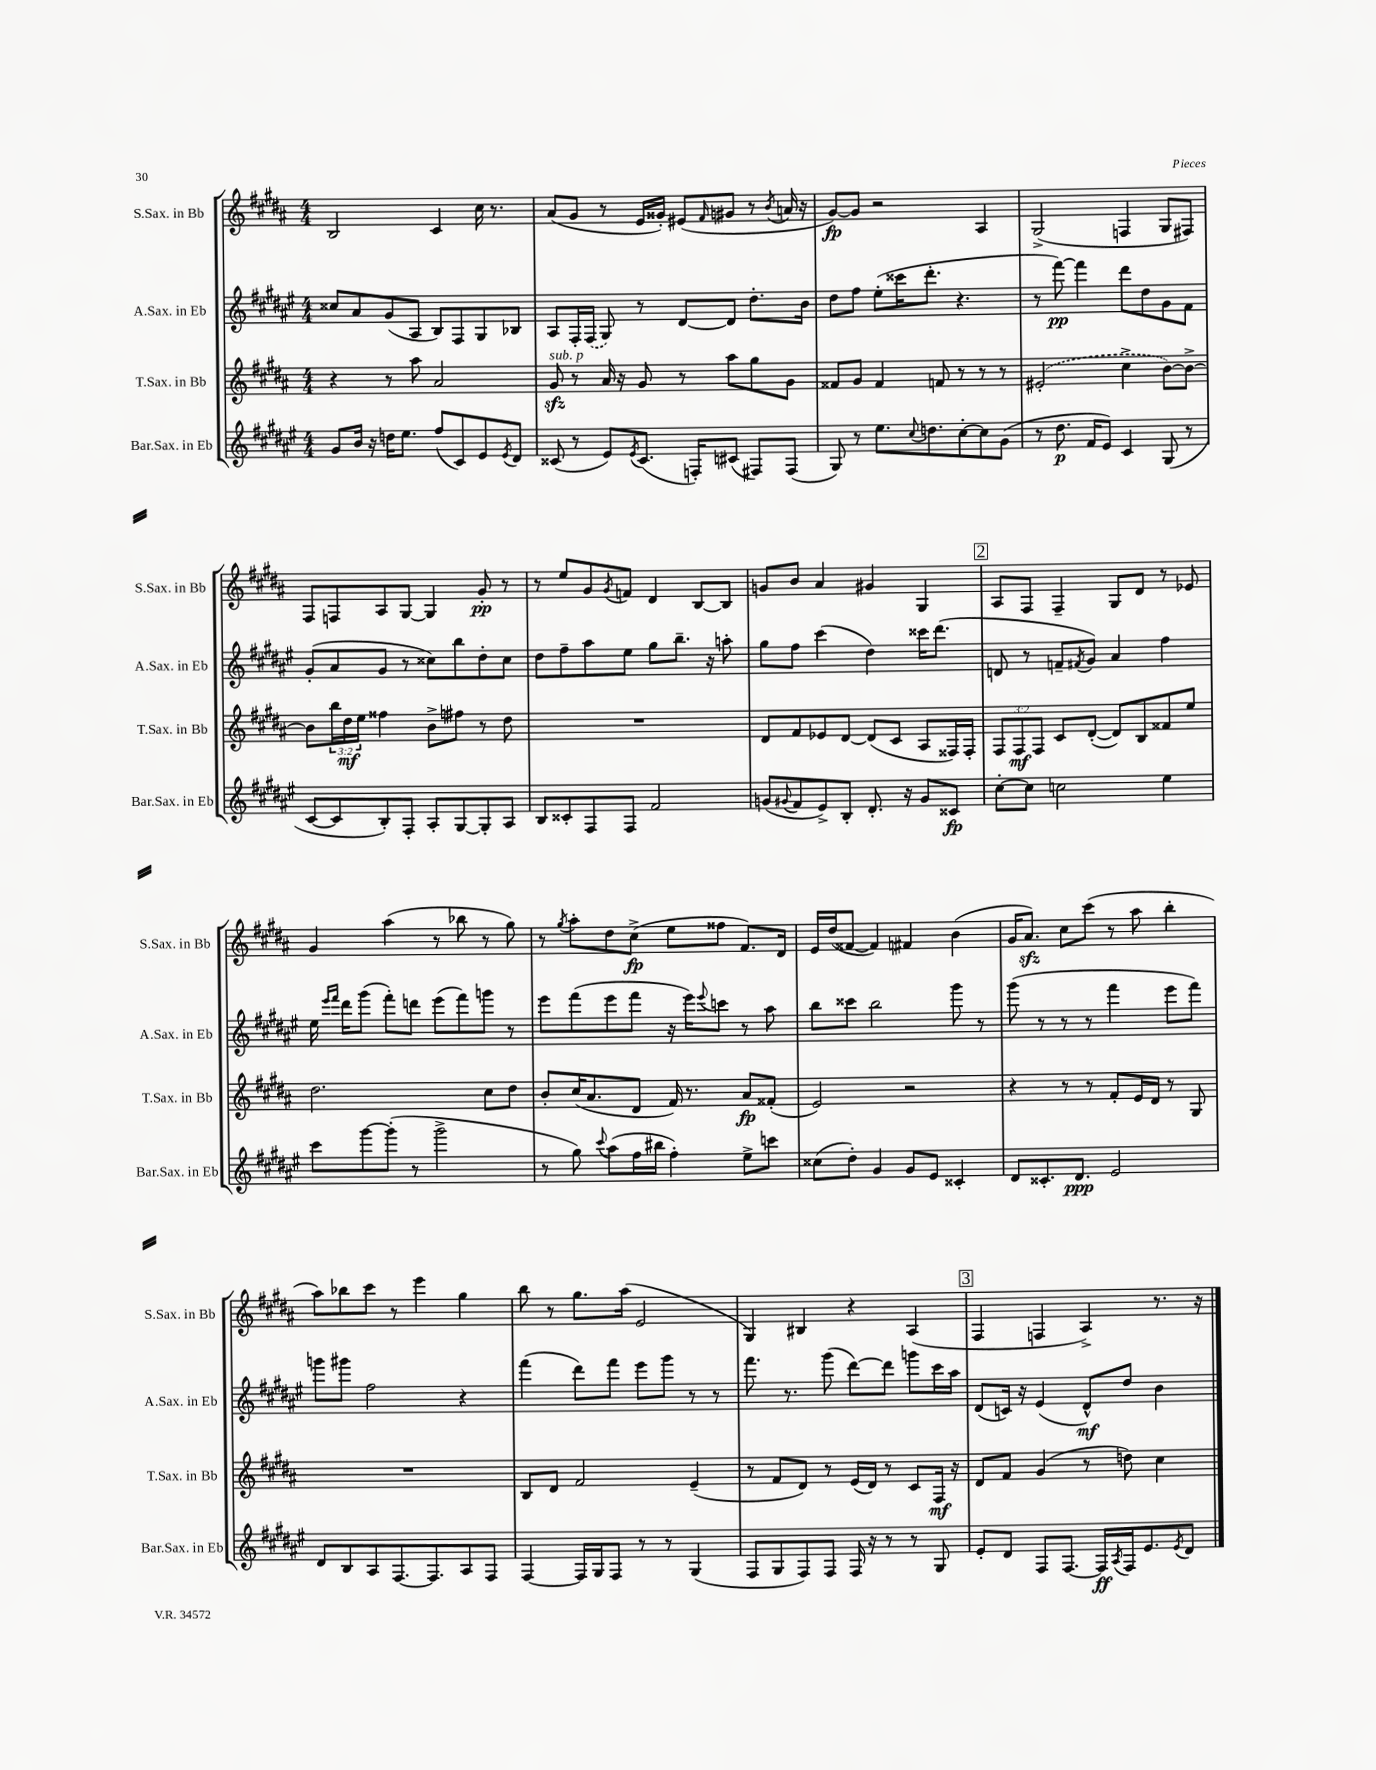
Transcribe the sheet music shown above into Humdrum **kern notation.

**kern	**kern	**kern	**kern
*staff4	*staff3	*staff2	*staff1
*clefG2	*clefG2	*clefG2	*clefG2
*k[f#c#g#d#a#e#]	*k[f#c#g#d#a#]	*k[f#c#g#d#a#e#]	*k[f#c#g#d#a#]
*M4/4	*M4/4	*M4/4	*M4/4
8g#	4r	8cc##	2B
16b	.	8a#	.
16r	.	.	.
16dd	8r	(8g#	.
8.ee#	.	.	.
.	8aa#	8A#	.
(8ff#	2a#	8B)	4c#
8c#)	.	8F#	.
8e#	.	8G#	16cc#
.	.	.	8.r
8qe#	.	.	.
8d#	.	8B-	.
=	=	=	=
(8c##	8g#	8A#	(8a#
8r	8r	16F#'	8g#
.	.	(16F#	.
8e#)	16a#	8G#)	8r
.	16r	.	.
8qe#	.	.	.
(8.c##	8g#	8r	16e
.	.	.	16g##')
.	8r	[8d#	(8e#
16F')	.	.	.
.	.	.	16qqf#
(8c#	8aa#	8d#]	8g#
8F#)	8gg#	8.dd#'	8r
.	.	.	8qb
(8F#	8g#	.	16a
.	.	16b	16r
=	=	=	=
8G#)	8f##	8dd#	[8g#)
8r	8g#	8ff#	8g#]
8.ee#	4f##	(8ee#'	2r
.	.	16ccc##	.
8qqcc#	.	.	.
8.dd	.	8.ddd#'	.
.	8f	.	.
[8cc#'	8r	4.r	.
8cc#]	8r	.	4A#
(8g#	8r	.	.
=	=	=	=
8r	(2e#'	8r	(2G#^
8.dd#	.	[8fff#)	.
.	.	4fff#]	.
16f#	.	.	.
8e#)	.	.	.
4c#	4cc#^	8ddd#	4F
.	.	8dd#	.
(8G#	[8b)	8g#	8G#
8r	8b^_	8f#	8F#)
=	=	=	=
[8c#	8b]	(8g#'	8F#
8c#]	24bb	8a#	8F
.	24dd#	.	.
.	24ee	.	.
8B')	4ff##	8g#	8A#
8F#'	.	8r	[8G#
8A#'	8b^	8cc##)	4G#]
[8G#	8ff#	8bb	.
8G#']	8r	8dd#'	8g#'
8A#	8dd#	8cc##	8r
=	=	=	=
8B	1r	8dd#	8r
8c##'	.	8ff#~	8ee
8F#	.	8aa#	8g#
.	.	.	8qg#
8F#	.	8ee#	8f
2f#	.	8gg#	4d#
.	.	8.bb~	.
.	.	.	[8B
.	.	16r	.
.	.	8aa'	8B]
=	=	=	=
(8g	8d#	8gg#	8g
8qqg#	.	.	.
8f#	8f#	8ff#	8b
8e#^)	8e-	(4ccc#	4a#
8B'	[8d#	.	.
8.d#'	(8d#]	4dd#)	4g#
.	8c#	.	.
16r	.	.	.
8g#	8A#	16ccc##	4G#
.	.	(8.ddd#	.
8c##	16F##)	.	.
.	16F##'	.	.
=	=	=	=
[8cc#'	12F#	8d	8A#
.	12F#	.	.
8cc#]	.	8r	8F#
.	12F#	.	.
2cc	8c#	8f~	4F#~
.	.	8qf#	.
.	([8d#'	8g#)	.
.	8d#])	4a#	8G#
.	8B	.	8d#
4ee#	8f##	4ff#	8r
.	8ee	.	8e-
=	=	=	=
8ccc#	2.dd#	16ee#	4g#
.	.	16qqeee#	.
.	.	16qqfff#	.
.	.	16ddd#	.
[8ggg#	.	(8ggg#	.
(8ggg#']	.	8fff#')	(4aa#
8r	.	8ddd	.
2ggg#^	.	(8eee#	8r
.	.	8fff#)	8bb-
.	8cc#	8ggg	8r
.	8dd#	8r	8gg#)
=	=	=	=
8r	8b'	8eee#	8r
.	.	.	8qgg#
8gg#)	(16cc#	(8fff#	8aa#'
.	8.a#	.	.
8qqccc#	.	.	.
(8aa#	.	8eee#	8dd#
16ff#	8d#	8fff#	(8cc#^
16bb#	.	.	.
4ff#')	16f#)	16r	8ee
.	8.r	16eee#)	.
.	.	8qqeee#	.
.	.	8ccc	8ff##
8ee#^	8a#	8r	8.f#)
8ccc	(8f##'	8aa#	.
.	.	.	16d#
=	=	=	=
(8cc##	2e)	8bb	16e
.	.	.	(16dd#
8dd#')	.	8ccc##	[8f##
4g#	.	2bb	4f##])
8g#	2r	.	4f#
8e#	.	.	.
4c##'	.	8ggg#	(4b
.	.	8r	.
=	=	=	=
8d#	4r	(8ggg#	16g#
.	.	.	8.a#)
8.c##'	.	8r	.
.	8r	8r	8cc#
8.d#	.	.	.
.	8r	8r	(8ccc#
2e#	8f#'	4fff#	8r
.	16e	.	8aa#
.	16d#	.	.
.	8r	8eee#	4bb'
.	8G#	8fff#)	.
=	=	=	=
8d#	1r	8ggg	8aa#)
8B	.	8ggg#	8bb-
8A#	.	2ff#	8ccc#
[8.F#	.	.	8r
.	.	.	4eee
8.F#]	.	.	.
8A#	.	4r	4gg#
8F#	.	.	.
=	=	=	=
[4F#	8B	(4fff#	8bb
.	8d#	.	8r
16F#]	2f#	8ddd#)	8.gg#
16G#	.	.	.
8F#	.	8fff#	.
.	.	.	(16aa#
8r	.	8eee#	2e
8r	.	8ggg#	.
(4G#	(4e~	8r	.
.	.	8r	.
=	=	=	=
8F#	8r	8.fff#	4G#)
8G#	8f#	.	.
.	.	8.r	.
8F#)	8d#)	.	4B#
8F#	8r	(8ggg#	.
16F#	(16e	[8ddd#)	4r
16r	16d#)	.	.
8r	8r	8ddd#]	.
8r	8c#	8ggg	(4A#
8G#	16F#	16ccc#	.
.	16r	16aa#	.
=	=	=	=
8e#'	8d#	(8d#	4F#
8d#	8f#	16c)	.
.	.	16r	.
8F#	(4g#	(4e#	4F
[8.F#	.	.	.
.	8r	8d#^^)	4A#^)
16F#]	.	.	.
8qA#	.	.	.
16F#	8dd)	8dd#	.
8.e#	.	.	.
.	4cc#	4b	8.r
8qe#	.	.	.
8d#	.	.	.
.	.	.	16r
==	==	==	==
*-	*-	*-	*-
